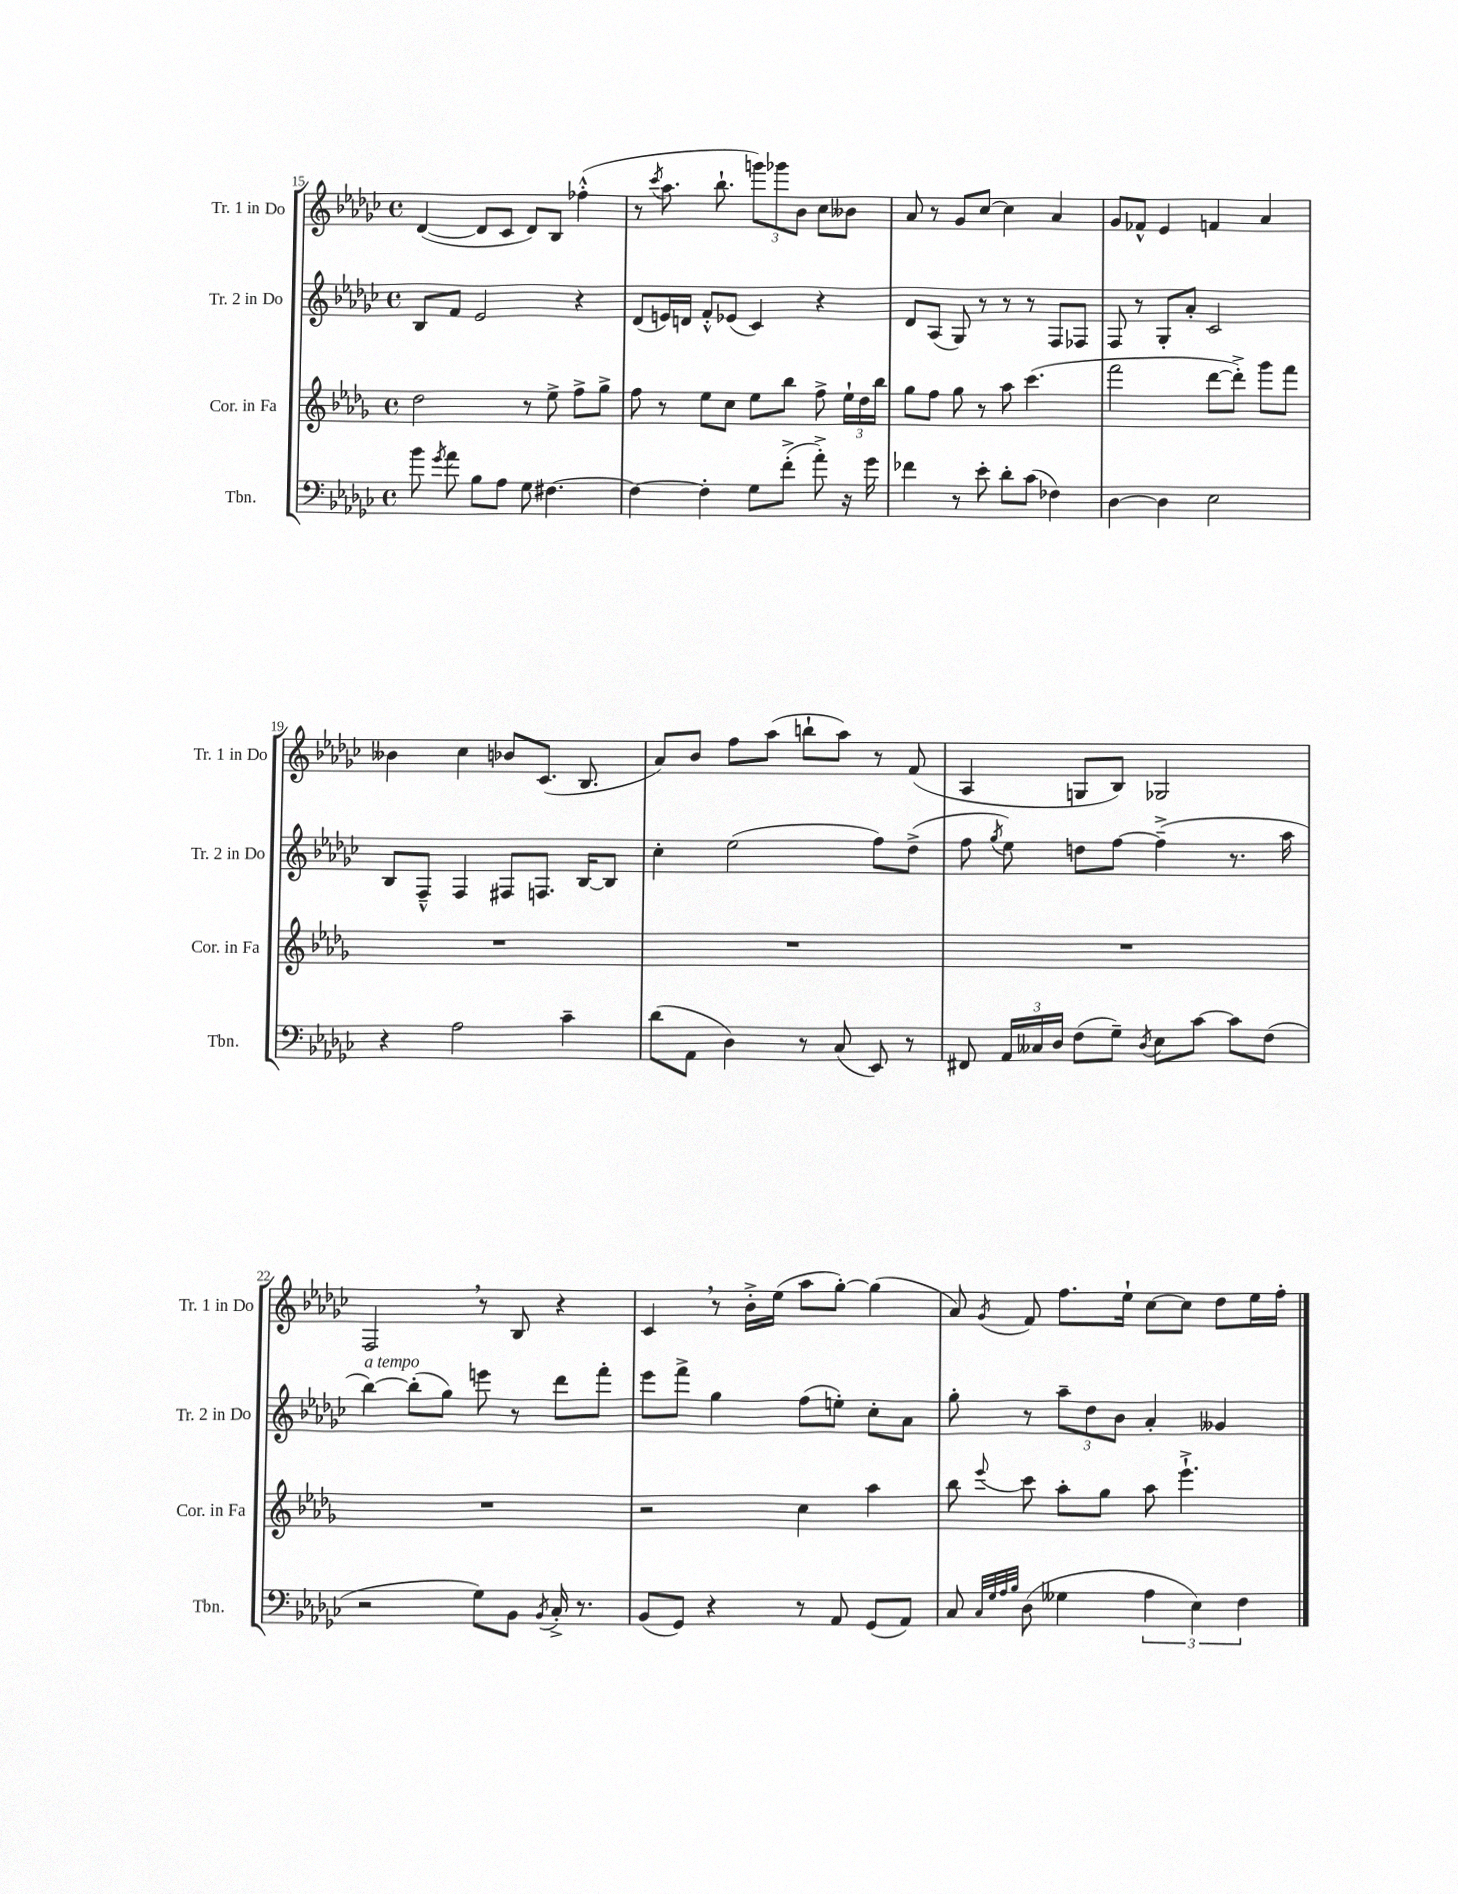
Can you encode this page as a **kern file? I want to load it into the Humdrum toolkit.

**kern	**kern	**kern	**kern
*staff4	*staff3	*staff2	*staff1
*clefF4	*clefG2	*clefG2	*clefG2
*k[b-e-a-d-g-c-]	*k[b-e-a-d-g-]	*k[b-e-a-d-g-c-]	*k[b-e-a-d-g-c-]
*M4/4	*M4/4	*M4/4	*M4/4
*met(c)	*met(c)	*met(c)	*met(c)
8b-\	2dd-\	8B-/L	([4d-/
8qg-/	.	.	.
8a-\	.	8f/J	.
8B-\L	.	2e-/	8d-/]L
8A-\J	.	.	8c-/J
8G-\	8r	.	8d-/L)
[4.F#\	8ee-^\	.	8B-/J
.	8ff^\L	4r	(4ff-'^^\
.	8gg-^\J	.	.
=	=	=	=
4F#\_	8ff\	(8d-/L	8r
.	.	.	8qccc-/
.	8r	16e/L)	8.aa-\
.	.	16d/JJ	.
4F#'\]	8ee-\L	8f'^^/L	.
.	.	.	8.bb-`\
.	8cc\J	(8e-/J	.
8G-\L	8ee-\L	4c-/)	12ggg\L)
.	.	.	12ggg-\
(8f'^\J	8bb-\J	.	.
.	.	.	12b-\J
8a-'^\)	8ff^\	4r	8cc-\L
16r	24ee-`\LL	.	8b--\J
.	24dd-\	.	.
16g-\	.	.	.
.	24bb-\JJ	.	.
=	=	=	=
4f-\	8gg-\L	8d-/L	8a-/
.	8ff\J	(8A-/J	8r
8r	8gg-\	8G-/)	8g-/L
8e-'\	8r	8r	[8cc-/J
8d-'\L	8aa-\	8r	4cc-\]
(8c-\J	(4.ccc\	8r	.
4F-\)	.	8F/L	4a-/
.	.	8F-/J	.
=	=	=	=
[4D-\	2fff\	8F/	8g-/L
.	.	8r	8f-^^/J
4D-\]	.	8G-'/L	4e-/
.	.	8a-'/J	.
2E-\	[8ddd-\L	2c-/	4f/
.	8ddd-'^\]J)	.	.
.	8ggg-\L	.	4a-/
.	8fff\J	.	.
=	=	=	=
4r	1r	8B-/L	4b--\
.	.	8F~^^/J	.
2A-\	.	4F/	4cc-\
.	.	8F#/L	8b-/L
.	.	8.F/J	(8.c-/J
4c-~\	.	.	.
.	.	[16B-/LK	8.B-/
.	.	8B-/]J	.
=	=	=	=
(8d-\L	1r	4cc-'\	8a-/L)
8AA-\J	.	.	8b-/J
4D-\)	.	(2ee-\	8ff\L
.	.	.	(8aa-\J
8r	.	.	8bb`\L
(8C-/	.	.	8aa-\J)
8EE-/)	.	8ff\L)	8r
8r	.	(8dd-^\J	(8f/
=	=	=	=
8FF#/	1r	8ff\	4A-/
.	.	8qgg-/	.
24AA-/LL	.	8ee-\)	.
24C--/	.	.	.
24D-/JJ	.	.	.
(8F\L	.	8dd\L	8G/L
8G-~\J)	.	[8ff\J	8B-/J)
8qD-/	.	.	.
8E-\L	.	(4ff~^\]	2G-/
[8c-\J	.	.	.
8c-\]L	.	8.r	.
(8F\J	.	.	.
.	.	16aa-\	.
=	=	=	=
2r	1r	[4bb-\)	2F/
.	.	(8bb-'\]L	.
.	.	8gg-\J)	.
8G-\L)	.	8eee\	8r
8BB-\J	.	8r	8B-/
8qBB-/	.	.	.
16C-'^/	.	8ddd-\L	4r
8.r	.	.	.
.	.	8fff'\J	.
=	=	=	=
(8BB-/L	2r	8eee-\L	4c-/
8GG-/J)	.	8fff^\J	.
4r	.	4gg-\	8r
.	.	.	16b-'^\LL
.	.	.	(16ee-\JJ
8r	4cc\	(8ff\L	8aa-\L
8AA-/	.	8ee'\J)	[8gg-'\J)
(8GG-/L	4aa-\	8cc-'\L	(4gg-\]
8AA-/J)	.	8a-\J	.
=	=	=	=
8C-/	8bb-\	8gg-'\	8a-/)
32qqC-/LLL	.	.	.
32qqG-/	.	.	.
32qqA-/	.	.	.
32qqB-/JJJ	8qqeee-/	.	8qg-/
(8D-\	8ccc\	8r	8f/
4G--\	8aa-'\L	12aa-~\L	8.ff\L
.	.	12dd-\	.
.	8gg-\J	.	.
.	.	12b-\J	.
.	.	.	16ee-`\Jk
6A-\	8aa-\	4a-'/	[8cc-\L
.	4.eee-`^\	.	8cc-\]J
6E-\)	.	.	.
.	.	4g--/	8dd-\L
6F\	.	.	.
.	.	.	16ee-\L
.	.	.	16ff'\JJ
==	==	==	==
*-	*-	*-	*-
